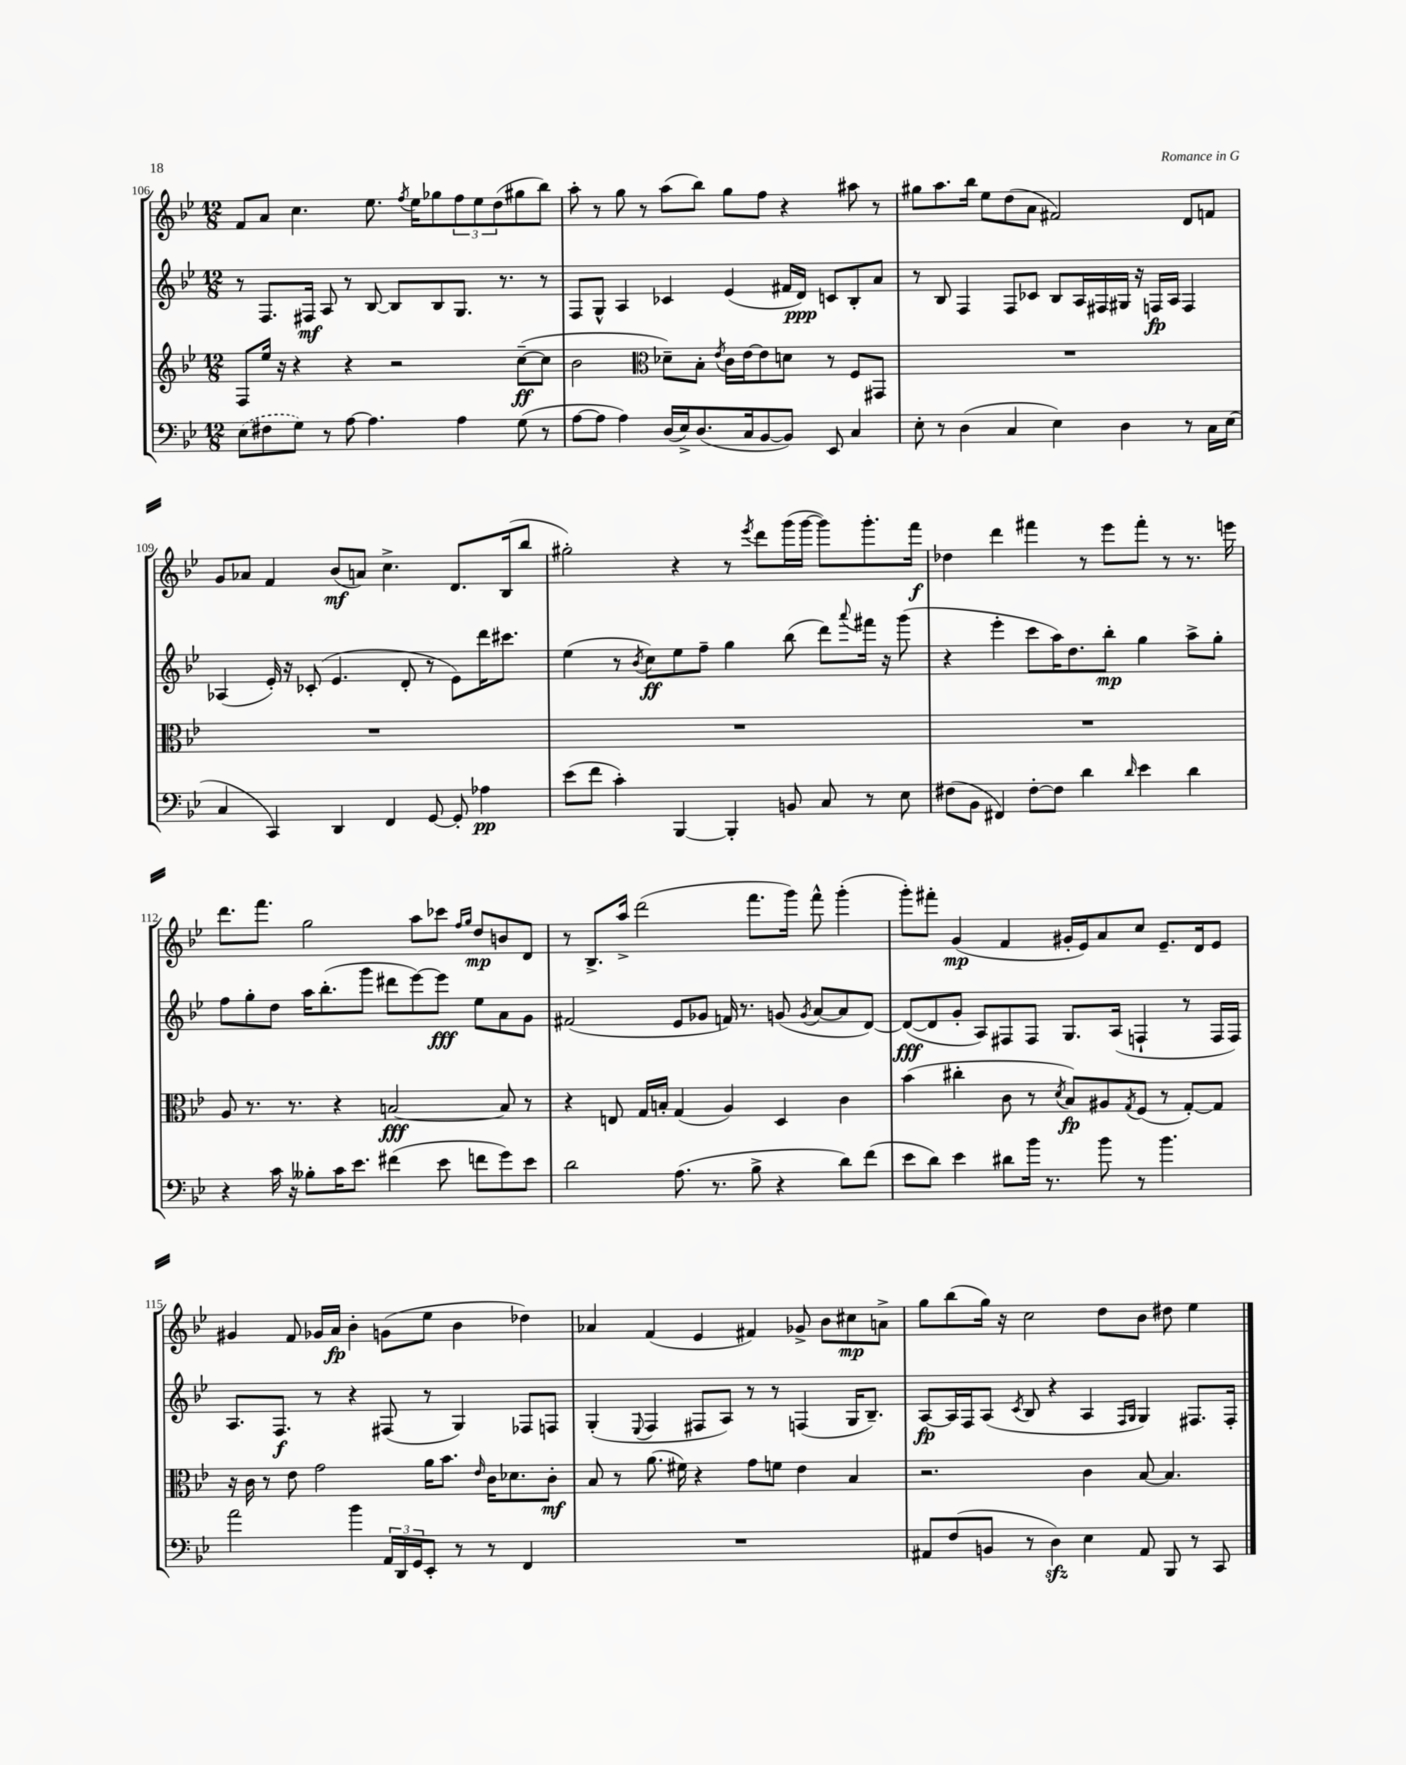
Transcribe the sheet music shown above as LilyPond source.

<<
\new StaffGroup <<
\new Staff = "s0" {
    \clef treble \key bes \major \numericTimeSignature \time 12/8
    f'8 a'8 c''4. ees''8. \acciaccatura { f''8 } ees''16 ges''8 \tuplet 3/2 { f''8 ees''8 d''8( } gis''8 bes''8) |
    a''8-. r8 g''8 r8 a''8( bes''8) g''8 f''8 r4 ais''8 r8 |
    gis''8 a''8. bes''16 ees''8 d''8( a'8 fis'2) d'8 f'8 |
    g'8 aes'8 f'4 bes'8\mf( a'8) c''4.-> d'8. bes16( bes''8 |
    gis''2-.) r4 r8 \acciaccatura { ees'''8 } d'''8 g'''16( g'''16~ g'''8) g'''8.-. f'''16\f |
    des''4 d'''4 fis'''4 r8 ees'''8 fis'''8-. r8 r8. e'''16 |
    d'''8. f'''8. g''2 a''8 ces'''8 \grace { f''16 g''16 } d''8\mp b'8 d'8 |
    r8 bes8.-> a''16-> d'''2( f'''8. g'''16) f'''8-^ g'''4-.( |
    g'''8-.) fis'''8-. g'4\mp( f'4 gis'16-. ees'16) a'8 c''8 ees'8.-- d'16 ees'8 |
    gis'4 f'8 ges'16 a'16\fp bes'4-. g'8( ees''8 bes'4 des''4) |
    aes'4 f'4( ees'4 fis'4) ges'8-> bes'8 cis''8\mp a'8-> |
    g''8 bes''8( g''16) r16 c''2 d''8 bes'8 dis''8 ees''4 \bar "|." |
}
\new Staff = "s1" {
    \clef treble \key bes \major \numericTimeSignature \time 12/8
    r8 f8. fis16\mf a8 r8 bes8~ bes8 bes8 g8. r8. r8 |
    f8 g8-^ a4 ces'4 ees'4( fis'16 d'16\ppp) c'8 bes8-. a'8 |
    r8 bes8 f4 f8 ces'8 bes8 a16 fis16 gis16 r16 f16\fp a16 f4 |
    aes4( ees'16-.) r16 ces'8-.( ees'4. d'8-. r8 ees'8) d'''16 cis'''8. |
    ees''4( r8 \acciaccatura { bes'8 } c''8\ff) ees''8 f''8-- g''4 bes''8( d'''8) \appoggiatura { a'''8 } fis'''16 r16 g'''8( |
    r4 ees'''4-. c'''8 a''16) d''8. bes''8-.\mp g''4 a''8-> g''8-. |
    f''8 g''8-. d''8 a''16 bes''8.-.( g'''8 dis'''8 ees'''8~) ees'''8\fff ees''8 a'8 g'8 |
    fis'2( ees'8 ges'8 f'16) r8. g'8( \acciaccatura { g'8 } a'8~ a'8 d'8~) |
    d'8~\fff( d'8 g'8-. a8) fis8 fis8 g8. a16( f4-! r8 f16 f16) |
    a8. f8.\f r8 r4 fis8( r8 g4) fes8 f8 |
    g4-.( \appoggiatura { ees8 } f4 fis8 a8) r8 r8 f4( g16 bes8.--) |
    a8~\fp a16 f16 a8( \acciaccatura { c'8 } bes8 r4 a4 \grace { f16 g16 } g4) fis8. fis16-. \bar "|." |
}
\new Staff = "s2" {
    \clef treble \key bes \major \numericTimeSignature \time 12/8
    f8 ees''16 r16 r4 r4 r2 c''8~--\ff( c''8 |
    bes'2 \clef alto des'8--) bes8-. \acciaccatura { ees'8 } c'16 ees'16~ ees'8 d'8 r8 f8 gis,8 |
    R1. |
    R1. |
    R1. |
    R1. |
    a8 r8. r8. r4 b2~\fff b8 r8 |
    r4 e8 g16 b16-. g4( a4) d4 c'4 |
    bes'4( cis''4-. c'8 r8 \acciaccatura { d'8 } bes8\fp) ais8 \acciaccatura { g8 } f8( r8 g8~-.) g8 |
    r16 c'16 r8 ees'8 g'2 a'16 bes'8. \grace { ees'16 } c'16 des'8. c'8-.\mf |
    bes8 r8 a'8.( fis'16) r4 g'8 f'8 ees'4 bes4 |
    r2. c'4 bes8~ bes4. \bar "|." |
}
\new Staff = "s3" {
    \clef bass \key bes \major \numericTimeSignature \time 12/8
    \once \slurDashed ees8( fis8 g8) r8 a8~ a4. a4 g8( r8 |
    a8~ a8 a4) d16( ees16->) d8.( c16 bes,8~ bes,8) ees,8 c4 |
    ees8-. r8 d4( c4 ees4) d4 r8 c16 ees16( |
    c4 c,4) d,4 f,4 g,8~ g,8-. aes4\pp |
    ees'8( f'8 c'4-.) bes,,4~ bes,,4-. b,8 c8 r8 ees8 |
    fis8( bes,8 fis,4) fis8~-. fis8 d'4 \grace { d'16 } ees'4 d'4 |
    r4 c'16 r16 beses8-. c'16 ees'8. fis'4( ees'8 f'8 g'8) ees'8 |
    d'2 a8.( r8. bes8-> r4 d'8) f'8( |
    ees'8 d'8) ees'4 dis'8 bes'16 r8. bes'8 r8 bes'4. |
    a'2 bes'4 \tuplet 3/2 { a,16 d,16 g,16 } ees,8-. r8 r8 f,4 |
    R1. |
    ais,8 f8( b,8 r8 d4\sfz) ees4 ais,8 bes,,8 r8 c,8 \bar "|." |
}
>>
>>
\layout { \context { \Score currentBarNumber = #106 } }
